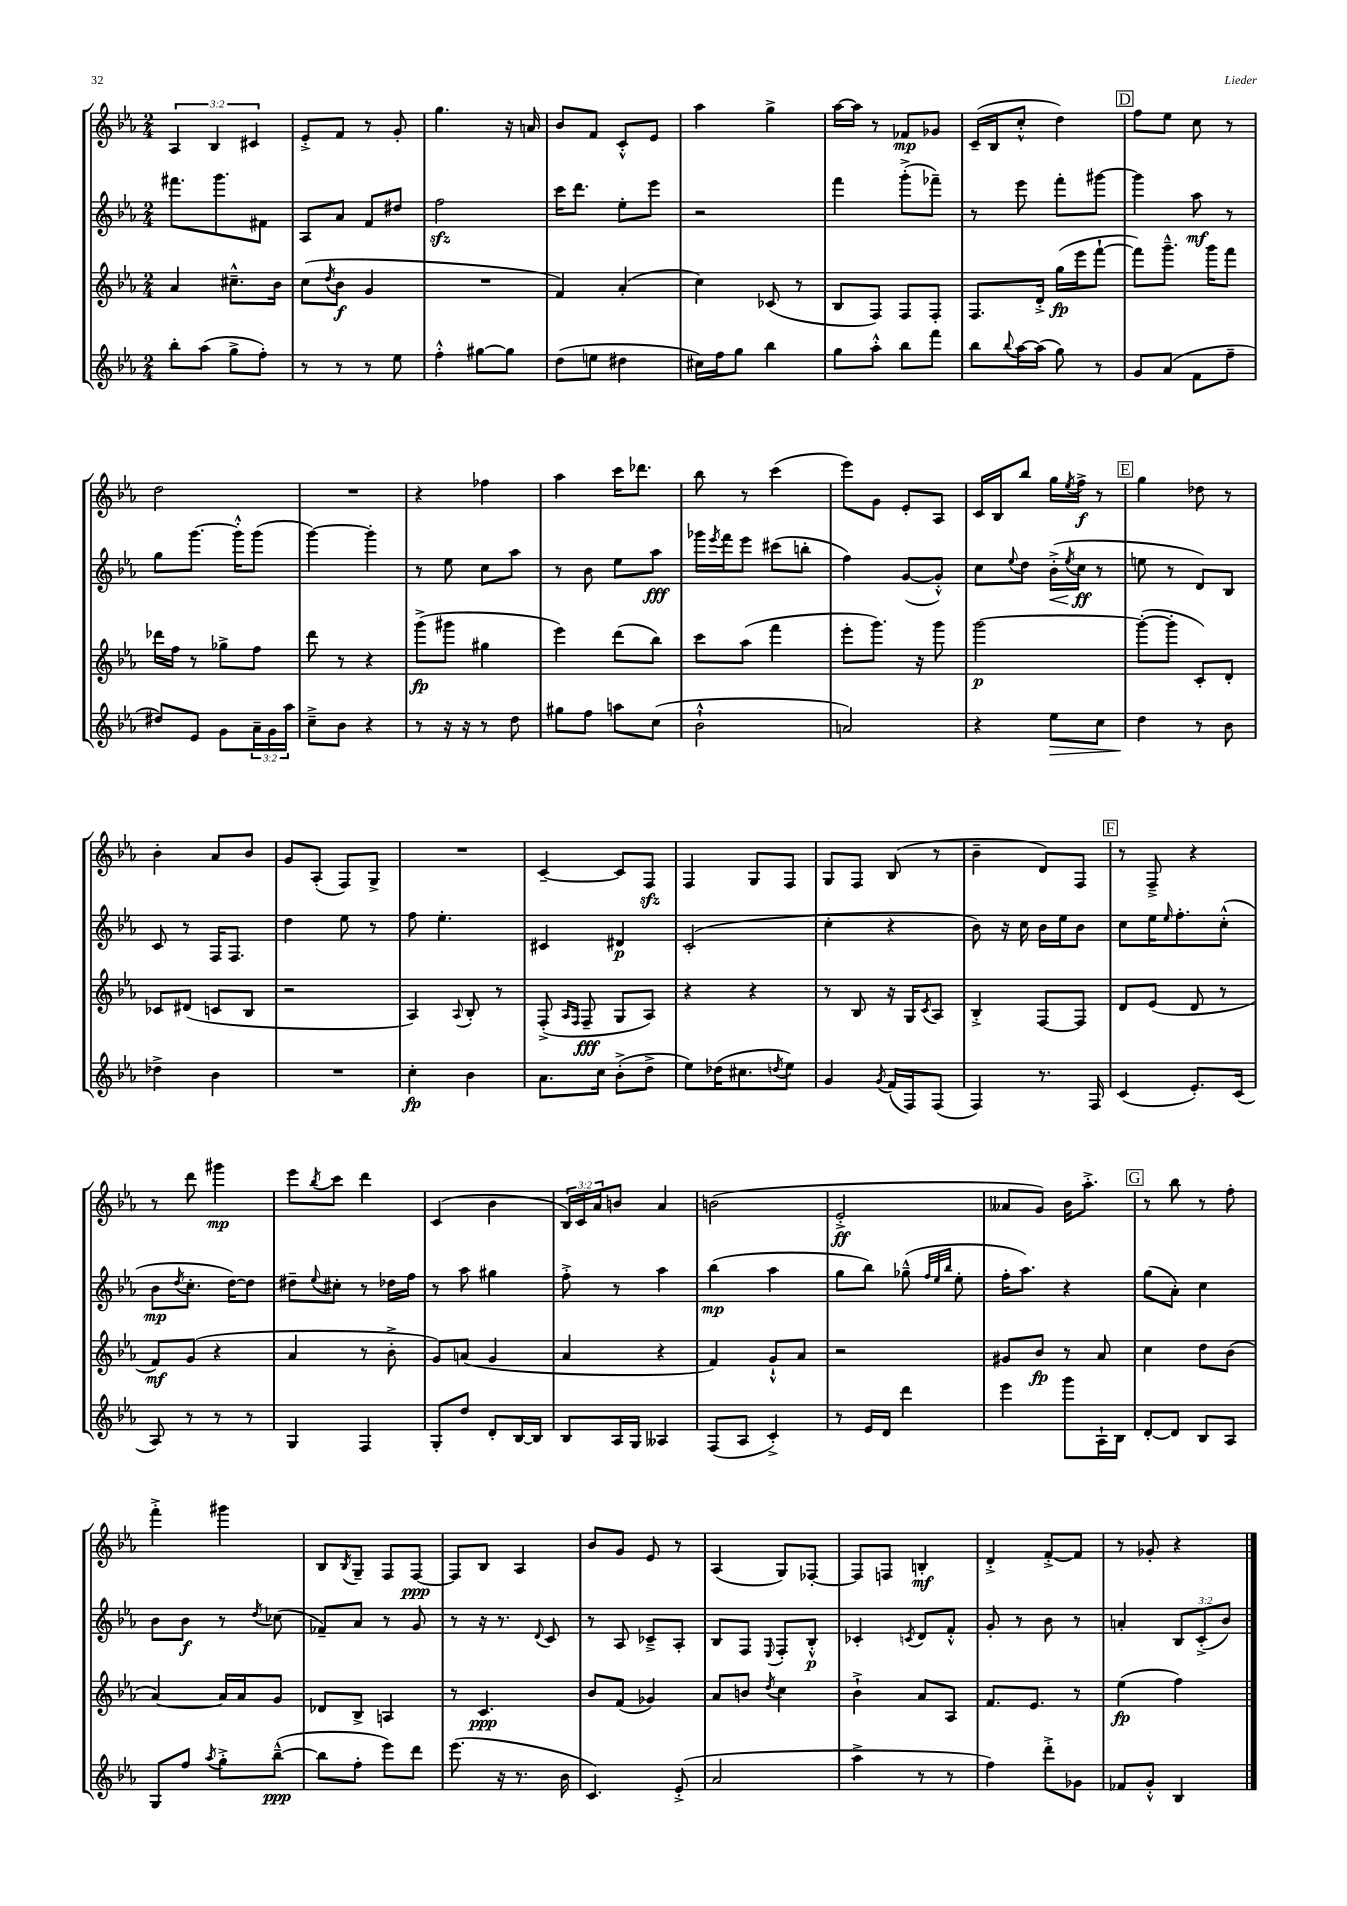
<<
\new StaffGroup <<
\new Staff = "s0" {
    \clef treble \key ees \major \numericTimeSignature \time 2/4 \override Staff.TupletNumber.text = #tuplet-number::calc-fraction-text
    \tuplet 3/2 { aes4 bes4 cis'4 } |
    ees'8-.-> f'8 r8 g'8-. |
    g''4. r16 a'16 |
    bes'8 f'8 c'8-.-^ ees'8 |
    aes''4 g''4-> |
    aes''16~ aes''16 r8 fes'8\mp ges'8 |
    c'16--( bes16 c''8-.-^ d''4) |
    \mark \markup { \box "D" } f''8 ees''8 c''8 r8 |
    d''2 |
    R2 |
    r4 fes''4 |
    aes''4 c'''16 des'''8. |
    bes''8 r8 c'''4( |
    ees'''8) g'8 ees'8-. aes8 |
    c'16 bes16 bes''8 g''16 \acciaccatura { ees''8 } f''16->\f r8 |
    \mark \markup { \box "E" } g''4 des''8 r8 |
    bes'4-. aes'8 bes'8 |
    g'8 aes8-.( f8) g8-> |
    R2 |
    c'4~-- c'8 f8\sfz |
    f4 g8 f8 |
    g8 f8 bes8( r8 |
    bes'4-- d'8) f8 |
    \mark \markup { \box "F" } r8 f8---> r4 |
    r8 d'''8 gis'''4\mp |
    ees'''8 \acciaccatura { bes''8 } c'''8 d'''4 |
    c'4( bes'4 |
    \tuplet 3/2 { bes16) c'16 aes'16 } b'8 aes'4 |
    b'2( |
    ees'2-.->\ff |
    aeses'8 g'8) bes'16 aes''8.-.-> |
    \mark \markup { \box "G" } r8 bes''8 r8 f''8-. |
    f'''4-.-> gis'''4 |
    bes8 \acciaccatura { bes8 } g8-- f8 f8~\ppp |
    f8 bes8 aes4 |
    bes'8 g'8 ees'8 r8 |
    aes4( g8) fes8~-. |
    fes8 f8 b4-.\mf |
    d'4-.-> f'8~-.-> f'8 |
    r8 ges'8-. r4 \bar "|." |
}
\new Staff = "s1" {
    \clef treble \key ees \major \numericTimeSignature \time 2/4 \override Staff.TupletNumber.text = #tuplet-number::calc-fraction-text
    fis'''8. g'''8. fis'8 |
    aes8 aes'8 f'8 dis''8 |
    f''2\sfz |
    c'''16 d'''8. ees''8-. ees'''8 |
    r2 |
    f'''4 g'''8-.->( fes'''8--) |
    r8 ees'''8 f'''8-. gis'''8~ |
    \mark \markup { \box "D" } gis'''4 aes''8\mf r8 |
    g''8 g'''8.~ g'''16-.-^ g'''8( |
    g'''4~) g'''4-. |
    r8 ees''8 c''8 aes''8 |
    r8 bes'8 ees''8 aes''8\fff |
    ges'''16 \acciaccatura { ees'''8 } f'''16 ees'''8 cis'''8( b''8-. |
    f''4) g'8~( g'8-.-^) |
    c''8 \appoggiatura { ees''8 } d''8 bes'16-.->\<( \acciaccatura { ees''8 } c''16\ff\! r8 |
    \mark \markup { \box "E" } e''8 r8 d'8) bes8 |
    c'8 r8 f16 f8. |
    d''4 ees''8 r8 |
    f''8 ees''4.-. |
    cis'4 dis'4\p |
    c'2-.( |
    c''4-. r4 |
    bes'8) r16 c''16 bes'16 ees''16 bes'8 |
    \mark \markup { \box "F" } c''8 ees''16 \grace { ees''16 } f''8.-. c''8-.-^( |
    bes'8\mp \acciaccatura { d''8 } c''8.-. d''16~) d''8 |
    dis''8-- \appoggiatura { ees''8 } cis''8-. r8 des''16 f''16 |
    r8 aes''8 gis''4 |
    f''8-.-> r8 aes''4 |
    bes''4\mp( aes''4 |
    g''8 bes''8) ges''8---^( \grace { f''32 ees''32 bes''32 } ees''8-. |
    f''16-. aes''8.) r4 |
    \mark \markup { \box "G" } g''8( aes'8-.) c''4 |
    bes'8 bes'8\f r8 \acciaccatura { d''8 } ces''8( |
    fes'8--) aes'8 r8 g'8 |
    r8 r16 r8. \appoggiatura { d'8 } c'8 |
    r8 aes8 ces'8---> aes8-. |
    bes8 f8 \appoggiatura { ees8 } f8-. bes8-.-^\p |
    ces'4-. \acciaccatura { c'8 } d'8 f'8-.-^ |
    g'8-. r8 bes'8 r8 |
    a'4-. \tuplet 3/2 { bes8 c'8-.->( bes'8) } \bar "|." |
}
\new Staff = "s2" {
    \clef treble \key ees \major \numericTimeSignature \time 2/4
    aes'4 cis''8.---^ bes'16 |
    c''8( \acciaccatura { d''8 } bes'8\f g'4 |
    R2 |
    f'4) aes'4-.( |
    c''4) ces'8( r8 |
    bes8 f8) f8 f8-. |
    f8. d'16-.-> g''16\fp( ees'''16 f'''8~-! |
    \mark \markup { \box "D" } f'''8) g'''8.---^ g'''16 f'''8 |
    des'''16 f''16 r8 ges''8-> f''8 |
    d'''8 r8 r4 |
    g'''8->\fp( gis'''8 gis''4 |
    ees'''4) d'''8( bes''8) |
    c'''8 aes''8( f'''4 |
    ees'''8-. g'''8.) r16 g'''8 |
    g'''2~\p |
    \mark \markup { \box "E" } g'''8~-.( g'''8-. c'8-.) d'8-. |
    ces'8 dis'8( c'8 bes8 |
    r2 |
    aes4) \appoggiatura { aes8 } bes8-. r8 |
    f8-.->( \grace { aes16 f16 } f8--\fff g8 aes8) |
    r4 r4 |
    r8 bes8 r16 g16 \acciaccatura { c'8 } aes8 |
    bes4-.-> f8~ f8 |
    \mark \markup { \box "F" } d'8 ees'8( d'8 r8 |
    f'8\mf) g'8( r4 |
    aes'4 r8 bes'8-.-> |
    g'8) a'8( g'4 |
    aes'4 r4 |
    f'4) g'8-!-^ aes'8 |
    r2 |
    gis'8 bes'8\fp r8 aes'8 |
    \mark \markup { \box "G" } c''4 d''8 bes'8( |
    aes'4~) aes'16 aes'16 g'8 |
    des'8 bes8-> a4 |
    r8 c'4.\ppp |
    bes'8 f'8( ges'4) |
    aes'8 b'8 \acciaccatura { d''8 } c''4 |
    bes'4-!-> aes'8 aes8 |
    f'8. ees'8. r8 |
    ees''4\fp( f''4) \bar "|." |
}
\new Staff = "s3" {
    \clef treble \key ees \major \numericTimeSignature \time 2/4 \override Staff.TupletNumber.text = #tuplet-number::calc-fraction-text
    bes''8-. aes''8( g''8-> f''8-.) |
    r8 r8 r8 ees''8 |
    f''4-.-^ gis''8~ gis''8 |
    d''8( e''8 dis''4 |
    cis''16) f''16 g''8 bes''4 |
    g''8 aes''8-.-^ bes''8 f'''8 |
    bes''8 \appoggiatura { bes''8 } aes''16~ aes''16( g''8) r8 |
    \mark \markup { \box "D" } g'8 aes'8( f'8 f''8-- |
    dis''8) ees'8 g'8 \tuplet 3/2 { aes'16-- g'16 aes''16 } |
    c''8---> bes'8 r4 |
    r8 r16 r16 r8 d''8 |
    gis''8 f''8 a''8 c''8( |
    bes'2-!-^ |
    a'2) |
    r4 ees''8\> c''8 |
    \mark \markup { \box "E" } d''4\! r8 bes'8 |
    des''4-> bes'4 |
    R2 |
    c''4-.\fp bes'4 |
    aes'8. c''16 bes'8-.->( d''8-> |
    ees''8) des''16( cis''8. \acciaccatura { d''8 } ees''8) |
    g'4 \acciaccatura { g'8 } f'16( f16) f8( |
    f4) r8. f16 |
    \mark \markup { \box "F" } c'4( ees'8.-.) c'16( |
    aes8) r8 r8 r8 |
    g4 f4 |
    g8-. d''8 d'8-. bes16~ bes16 |
    bes8 aes16 g16 aeses4 |
    f8( aes8 c'4-.->) |
    r8 ees'16 d'16 d'''4 |
    ees'''4 g'''8 aes16-! bes16 |
    \mark \markup { \box "G" } d'8~-. d'8 bes8 aes8 |
    g8 f''8 \acciaccatura { aes''8 } g''8-.-> bes''8~---^\ppp( |
    bes''8 f''8-. ees'''8) d'''8 |
    ees'''8.( r16 r8. bes'16 |
    c'4.) ees'8-.->( |
    aes'2 |
    aes''4-> r8 r8 |
    f''4) d'''8-.-> ges'8 |
    fes'8 g'8-.-^ bes4 \bar "|." |
}
>>
>>
\layout { \context { \Score \remove "Bar_number_engraver" } }
